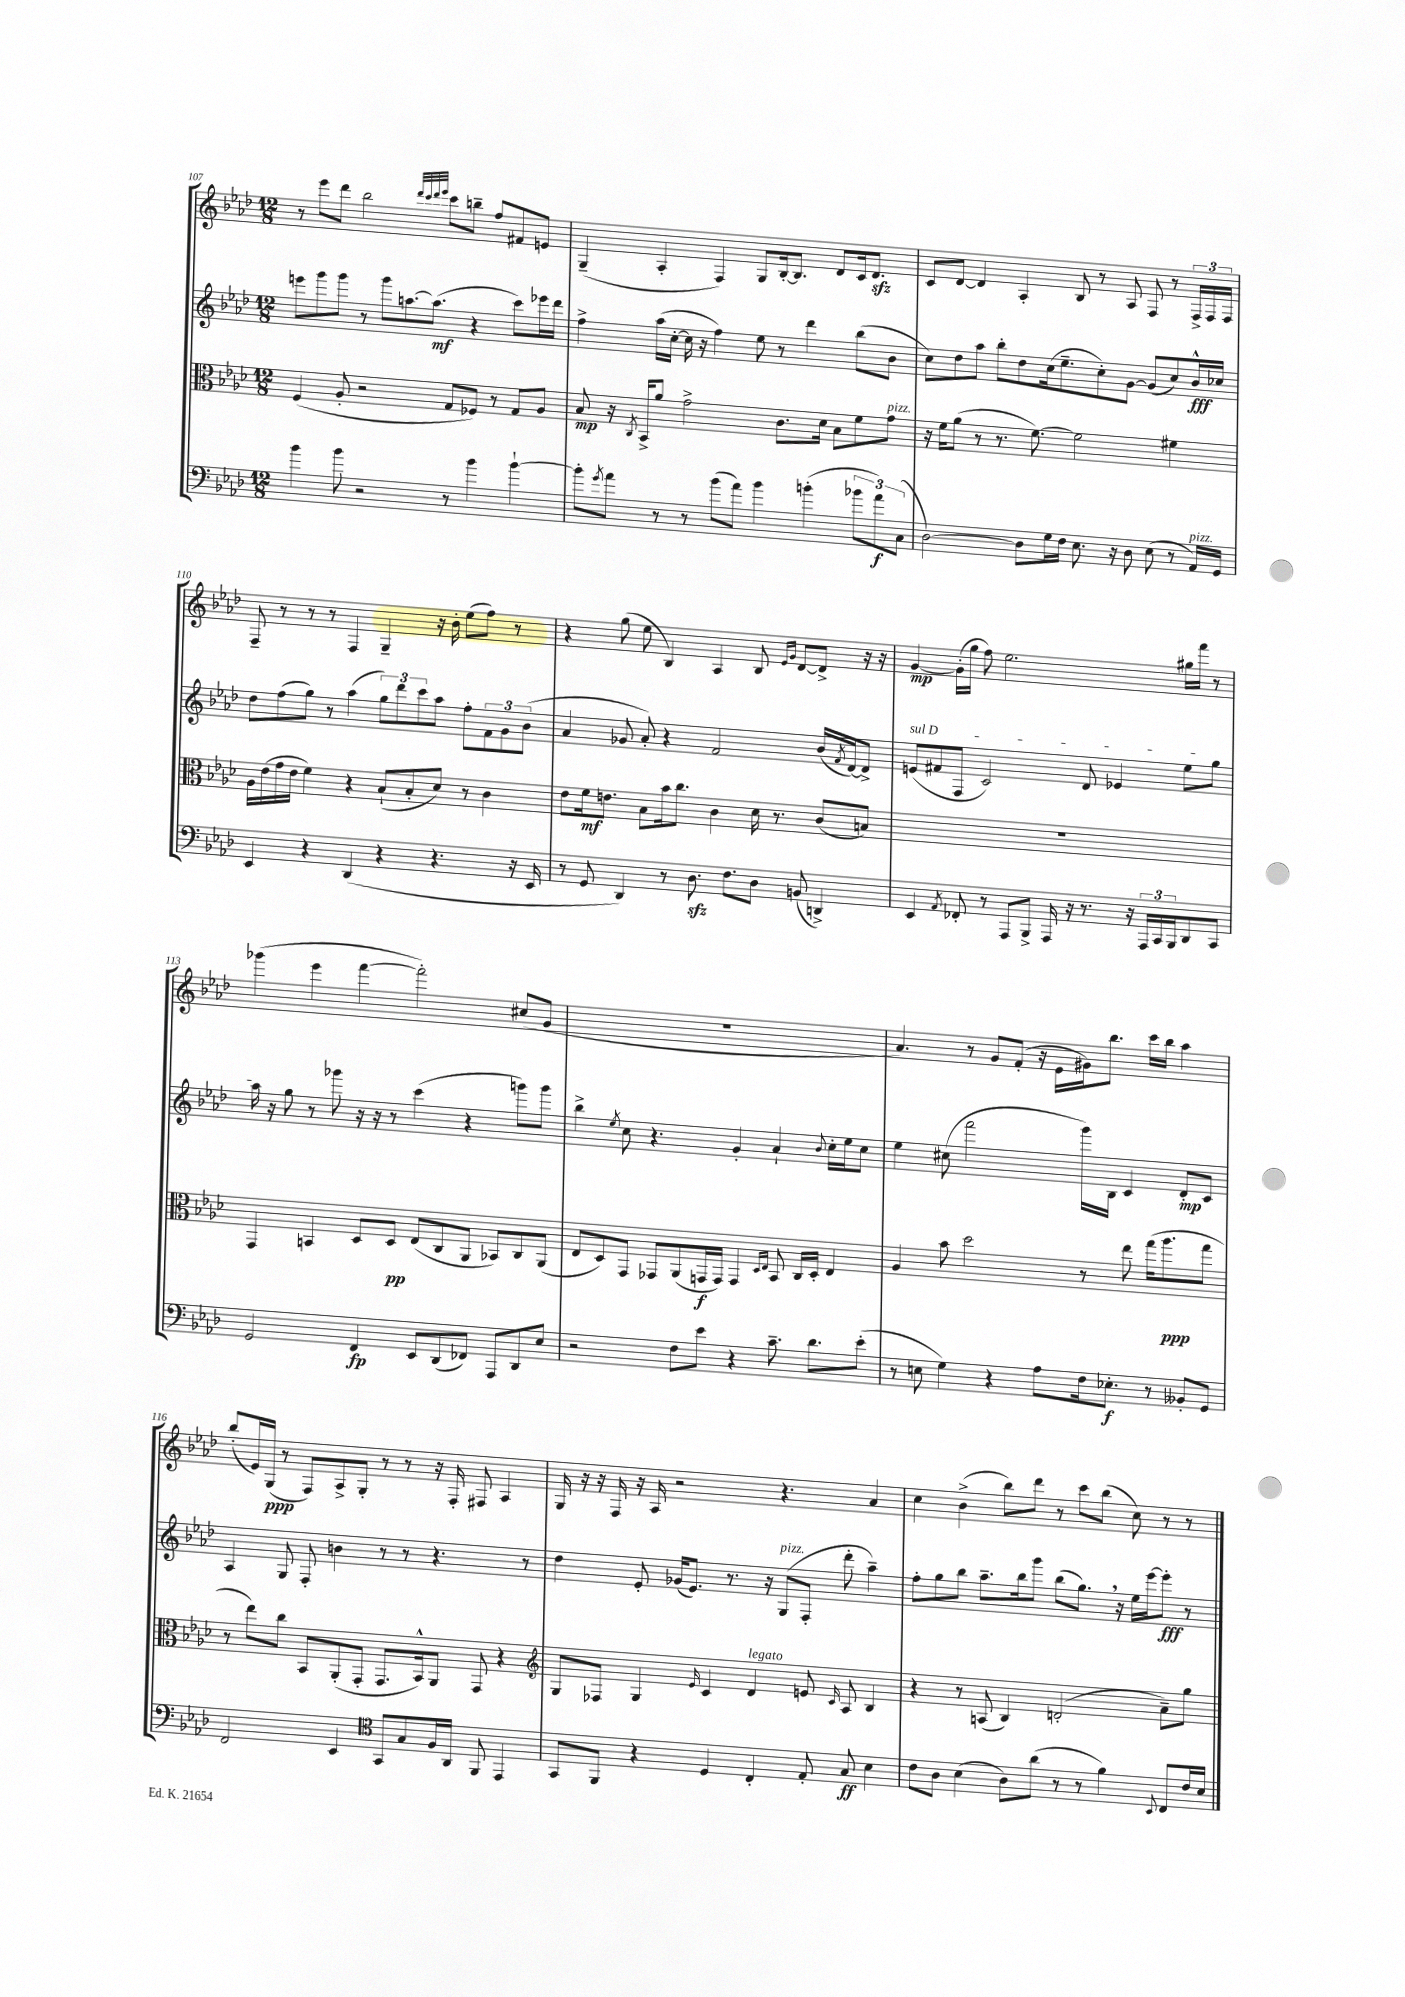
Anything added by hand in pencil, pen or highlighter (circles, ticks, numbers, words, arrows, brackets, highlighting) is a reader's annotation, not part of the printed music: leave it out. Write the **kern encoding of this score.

**kern	**dynam	**kern	**dynam	**kern	**dynam	**kern	**dynam
*part4	*part4	*part3	*part3	*part2	*part2	*part1	*part1
*staff4	*staff4	*staff3	*staff3	*staff2	*staff2	*staff1	*staff1
*clefF4	*	*clefC3	*	*clefG2	*	*clefG2	*
*k[b-e-a-d-]	*	*k[b-e-a-d-]	*	*k[b-e-a-d-]	*	*k[b-e-a-d-]	*
*M12/8	*	*M12/8	*	*M12/8	*	*M12/8	*
=107	=107	=107	=107	=107	=107	=107	=107
4b-\	.	(4F/	.	8eeen\L	.	8r	.
.	.	.	.	8ggg\	.	8eee-\L	.
8b-\	.	8A-'/	.	8ggg\J	.	8ddd-\J	.
2r	.	2r	.	8r	.	2bb-\	.
.	.	.	.	8ggg\L	.	.	.
.	.	.	.	[8.aan\	.	.	.
.	.	.	.	(8.aa\J]	mf	.	.
.	.	.	.	.	.	32qqddd-/LLL	.
.	.	.	.	.	.	32qqccc/	.
.	.	.	.	.	.	32qqddd-/	.
.	.	.	.	.	.	32qqeee-/JJJ	.
8r	.	8G/L	.	.	.	8ccc\L	.
4b-\	.	8F-X/J)	.	4r	.	8bbn~\J	.
.	.	8r	.	.	.	8ff/L	.
[4b-`\	.	8G/L	.	8ccc\L)	.	8f#X/	.
.	.	8A-/J	.	16eee-X\L	.	8en/J	.
.	.	.	.	16ddd-\JJ	.	.	.
=108	=108	=108	=108	=108	=108	=108	=108
8b-'\L]	.	8B-/	mp	4ff^\	.	(4G~/	.
8qg/	.	.	.	.	.	.	.
8a-\J	.	16r	.	.	.	.	.
.	.	8qC/	.	.	.	.	.
.	.	16BB-^/KL	.	.	.	.	.
8r	.	8a-/J	.	(16aa-\LL	.	4A-'/	.
.	.	.	.	[16cc'\JJ	.	.	.
8r	.	2g^\	.	16cc\]	.	.	.
.	.	.	.	16r	.	.	.
(8b-\L	.	.	.	4ff\)	.	4F/)	.
8a-\J)	.	.	.	.	.	.	.
4b-\	.	.	.	8ee-\	.	8G/L	.
.	.	8.c\L	.	8r	.	[16B-'/k	.
.	.	.	.	.	.	8.B-/J]	.
(4bn'\	.	.	.	4ddd-\	.	.	.
.	.	16d-\Jk	.	.	.	.	.
.	.	8B-\L	.	.	.	8d-/L	.
12b-X\L	.	8f\	.	(8bb-\L	.	16c/k	.
.	.	.	.	.	.	8.d-zz/J	.
12a-\)	f	.	.	.	.	.	.
!	!	!LO:TX:a:i:t=pizz.	!	!	!	!	!
.	.	8g\J	.	8b-\J	.	.	.
(12C\J	.	.	.	.	.	.	.
=109	=109	=109	=109	=109	=109	=109	=109
[2D-\)	.	16r	.	8cc\L)	.	8c/L	.
.	.	16f\KL	.	.	.	.	.
.	.	(8a-\J	.	8dd-\	.	[8d-/J	.
.	.	8r	.	8aa-\J	.	4d-/]	.
.	.	8.r	.	8bb-'\L	.	.	.
8D-\L]	.	.	.	8dd-\	.	4A-'/	.
.	.	[8.f\)	.	.	.	.	.
16G\L	.	.	.	(16cc\k	.	.	.
16F\JJ	.	.	.	8.ee-~\	.	.	.
8.E-\	.	2f\]	.	.	.	8B-/	.
.	.	.	.	8cc'\)	.	8r	.
16r	.	.	.	.	.	.	.
8D-\	.	.	.	[8g\J	.	8A-/	.
(8E-\	.	.	.	(8g/L]	.	8F/	.
8r	.	4f#X\	.	8cc/)	.	8r	.
!LO:TX:a:i:t=pizz.	!	!	!	!	!	!	!
16AA-/LL)	.	.	.	16b-^^/L	fff	24F^/LL	.
.	.	.	.	.	.	24F/	.
16GG/JJ	.	.	.	16cc-X/JJ	.	.	.
.	.	.	.	.	.	24F/JJ	.
!!LO:LB:g=z
=110	=110	=110	=110	=110	=110	=110	=110
4EE-/	.	16A-\LL	.	8dd-\L	.	8F~/	.
.	.	(16e-\	.	.	.	.	.
.	.	16g\	.	(8ff\	.	8r	.
.	.	16e-\JJ	.	.	.	.	.
4r	.	4f\)	.	8gg\J)	.	8r	.
.	.	.	.	8r	.	8r	.
(4DD-/	.	4r	.	(4aa-\	.	4F/	.
4r	.	(8B-`/L	.	12gg\L)	.	4G~/	.
.	.	.	.	12ddd-\	.	.	.
.	.	8B-'/	.	.	.	.	.
.	.	.	.	12ccc\	.	.	.
4.r	.	8d-/J)	.	8aa-\J	.	16r	.
.	.	.	.	.	.	16b-'\	.
.	.	8r	.	8ff'\L	.	(8ee-\L	.
.	.	4c\	.	12f\	.	8ff\J)	.
.	.	.	.	12g\	.	.	.
16r	.	.	.	.	.	8r	.
.	.	.	.	(12b-\J	.	.	.
16EE-/	.	.	.	.	.	.	.
=111	=111	=111	=111	=111	=111	=111	=111
8r	.	8e-\L	.	4a-/	.	4r	.
8GG/	.	16f\k	mf	.	.	.	.
.	.	8.en\J	.	.	.	.	.
4DD-/)	.	.	.	8g-X/	.	(8gg\	.
.	.	8B-\L	.	8a-'/)	.	8ee-\	.
8r	.	16b-\k	.	4r	.	4B-/)	.
.	.	8.cc\J	.	.	.	.	.
8.D-zz\	.	.	.	.	.	.	.
.	.	4c\	.	2f/	.	4A-/	.
8.F\L	.	.	.	.	.	.	.
8D-\J	.	16d-\	.	.	.	8B-/	.
.	.	8.r	.	.	.	.	.
.	.	.	.	.	.	16qqe-/LL	.
.	.	.	.	.	.	16qqg/JJ	.
(8BBn/	.	.	.	.	.	[8d-/L	.
4DDn^/)	.	(8c/L	.	(16b-/LL	.	8d-^/J]	.
.	.	.	.	8qf/	.	.	.
.	.	.	.	[16d-/J)	.	.	.
.	.	8Bn/J)	.	8d-^/J]	.	16r	.
.	.	.	.	.	.	16r	.
=112	=112	=112	=112	=112	=112	=112	=112
!	!	!	!	!LO:TX:a:i:t=sul D	!	!	!
4EE-/	.	1.r	.	(8en/L	.	[4g/	mp
.	.	.	.	8f#X/	.	.	.
8qAA-/	.	.	.	.	.	.	.
8FF-X'/	.	.	.	8F/J	.	(16g'\LL]	.
.	.	.	.	.	.	16gg\JJ	.
8r	.	.	.	2c/)	.	8ff\)	.
8AAA-/L	.	.	.	.	.	2.ee-\	.
8BBB-^/J	.	.	.	.	.	.	.
16AAA-/	.	.	.	.	.	.	.
16r	.	.	.	.	.	.	.
8.r	.	.	.	8d-/	.	.	.
.	.	.	.	4e-X/	.	.	.
16r	.	.	.	.	.	.	.
24AAA-/LL	.	.	.	.	.	.	.
24CC/	.	.	.	.	.	.	.
24BBB-/J	.	.	.	.	.	.	.
8DD-/	.	.	.	8ee-\L	.	16gg#X\LL	.
.	.	.	.	.	.	16fff\JJ	.
8CC/J	.	.	.	8gg\J	.	8r	.
!!LO:LB:g=z
=113	=113	=113	=113	=113	=113	=113	=113
2GG/	.	4GG/	.	16aa-\	.	(4ggg-X\	.
.	.	.	.	16r	.	.	.
.	.	.	.	8gg\	.	.	.
.	.	4BBn/	.	8r	.	4eee-\	.
.	.	.	.	8ggg-X\	.	.	.
4FF/	fp	8D-/L	.	16r	.	[4fff\	.
.	.	.	.	16r	.	.	.
.	.	8D-/J	pp	8r	.	.	.
8EE-/L	.	(8E-/L	.	(4ccc\	.	2fff'\])	.
(8DD-/	.	8C/	.	.	.	.	.
8FF-X/J)	.	8AA-/J	.	4r	.	.	.
8AAA-/L	.	8BB-X/L)	.	.	.	.	.
8DD-/	.	8C/	.	8gggn\L)	.	(8cc#X/L	.
8E-/J	.	(8AA-/J	.	8ggg\J	.	8g/J	.
=114	=114	=114	=114	=114	=114	=114	=114
2r	.	8E-/L	.	4bb-^\	.	1.r	.
.	.	8D-/)	.	.	.	.	.
.	.	.	.	8qee-/	.	.	.
.	.	8GG/J	.	8cc\	.	.	.
.	.	8GG-X/L	.	4.r	.	.	.
8F\L	.	(8AA-/	.	.	.	.	.
8e-\J	.	16GGn/L	f	.	.	.	.
.	.	16GG/JJ)	.	.	.	.	.
4r	.	4GG/	.	4g'/	.	.	.
.	.	16qqD-/LL	.	.	.	.	.
.	.	16qqE-/JJ	.	.	.	.	.
8.c~\	.	8BB-/	.	4a-`/	.	.	.
.	.	16C/LL	.	.	.	.	.
8.d-\L	.	16D-'/JJ	.	.	.	.	.
.	.	.	.	8qqb-/	.	.	.
.	.	4E-/	.	16cc'\LL	.	.	.
.	.	.	.	16ee-\J	.	.	.
(8e-'\J	.	.	.	8cc\J	.	.	.
=115	=115	=115	=115	=115	=115	=115	=115
8r	.	4A-/	.	4ee-\	.	4.a-/)	.
8En\	.	.	.	.	.	.	.
4G\)	.	8b-\	.	(8cc#X\	.	.	.
.	.	2dd-\	.	2fff\	.	8r	.
4r	.	.	.	.	.	8g/L	.
.	.	.	.	.	.	(8f'/J	.
8A-\L	.	.	.	.	.	16r	.
.	.	.	.	.	.	16e-\LL	.
16F\k	.	8r	.	16ggg\LL)	.	16g#X\J)	.
8.E-X'\J	f	.	.	16B-\JJ	.	8.bb-\J	.
.	.	8ee-\	.	4c/	.	.	.
8r	.	(16gg\KL	.	.	.	16ccc\LL	.
.	.	8.aa-\	ppp	.	.	16bb-\JJ	.
8BB--X'/L	.	.	.	8d-'/L	mp	4aa-\	.
8GG/J	.	8gg\J	.	8c/J	.	.	.
!!LO:LB:g=z
=116	=116	=116	=116	=116	=116	=116	=116
2FF/	.	8r	.	4A-/	.	(8bb-'/L	.
.	.	8ee-\L)	.	.	.	16e-/L)	.
.	.	.	.	.	.	(16G/JJ	ppp
.	.	8cc\J	.	8G/	.	8r	.
.	.	8BB-/L	.	8F'/	.	8F/L)	.
4EE-/	.	(8AA-'/	.	4bn\	.	8A-^/	.
.	.	8GG'/J	.	.	.	8G'/J	.
*clefC4	*	*	*	*	*	*	*
8GG/L	.	8.GG/L	.	8r	.	8r	.
8G/	.	.	.	8r	.	8r	.
.	.	16BB-^^/k)	.	.	.	.	.
16F/L	.	8AA-/J	.	4.r	.	16r	.
16AA-/JJ	.	.	.	.	.	16F'/	.
8FF/	.	8GG/	.	.	.	8F#X/	.
4EE-/	.	4r	.	.	.	4A-/	.
.	.	.	.	8r	.	.	.
=117	=117	=117	=117	=117	=117	=117	=117
*	*	*clefG2	*	*	*	*	*
8GG/L	.	8G/L	.	4dd-\	.	16G/	.
.	.	.	.	.	.	16r	.
8FF/J	.	8F-X/J	.	.	.	16r	.
.	.	.	.	.	.	16F/	.
4r	.	4G/	.	8e-'/	.	16r	.
.	.	.	.	.	.	16A-/	.
.	.	.	.	(16g-X/KL	.	2r	.
.	.	.	.	8.e-/J)	.	.	.
.	.	16qqe-/	.	.	.	.	.
4D-/	.	4c/	.	.	.	.	.
.	.	.	.	8.r	.	.	.
!	!	!LO:TX:a:i:t=legato	!	!	!	!	!
4C'/	.	4d-/	.	.	.	.	.
.	.	.	.	16r	.	.	.
!	!	!	!	!LO:TX:a:i:t=pizz.	!	!	!
.	.	.	.	(8G/L	.	4.r	.
8E-'/	.	8en/	.	8F'/J	.	.	.
.	.	16qqc/	.	.	.	.	.
8G/	ff	8A-/	.	8ddd-'\	.	.	.
4B-\	.	4B-/	.	4aa-~\)	.	4a-/	.
=118	=118	=118	=118	=118	=118	=118	=118
8c\L	.	4r	.	8ff'\L	.	4cc\	.
8A-\J	.	.	.	8gg\	.	.	.
(4B-\	.	8r	.	8bb-\J	.	(4b-^\	.
.	.	(8An/	.	8.aa-~\L	.	.	.
8A-\L)	.	4B-/)	.	.	.	8bb-\L)	.
.	.	.	.	16bb-\k	.	.	.
(8a-\J	.	.	.	8ggg\J	.	8ddd-\J	.
8r	.	(2dn'/	.	(8bb-\L	.	8r	.
8r	.	.	.	8.gg,\J)	.	8ccc\L	.
4f\)	.	.	.	.	.	(8bb-\J	.
.	.	.	.	16r	.	.	.
.	.	.	.	16ee-\LL	.	8cc\)	.
.	.	.	.	[16eee-\J	.	.	.
8qqBB-/	.	.	.	.	.	.	.
8C/L	.	8a-~\L)	.	8eee-'\J]	fff	8r	.
16c/L	.	8gg\J	.	8r	.	8r	.
16B-/JJ	.	.	.	.	.	.	.
==	==	==	==	==	==	==	==
*-	*-	*-	*-	*-	*-	*-	*-
